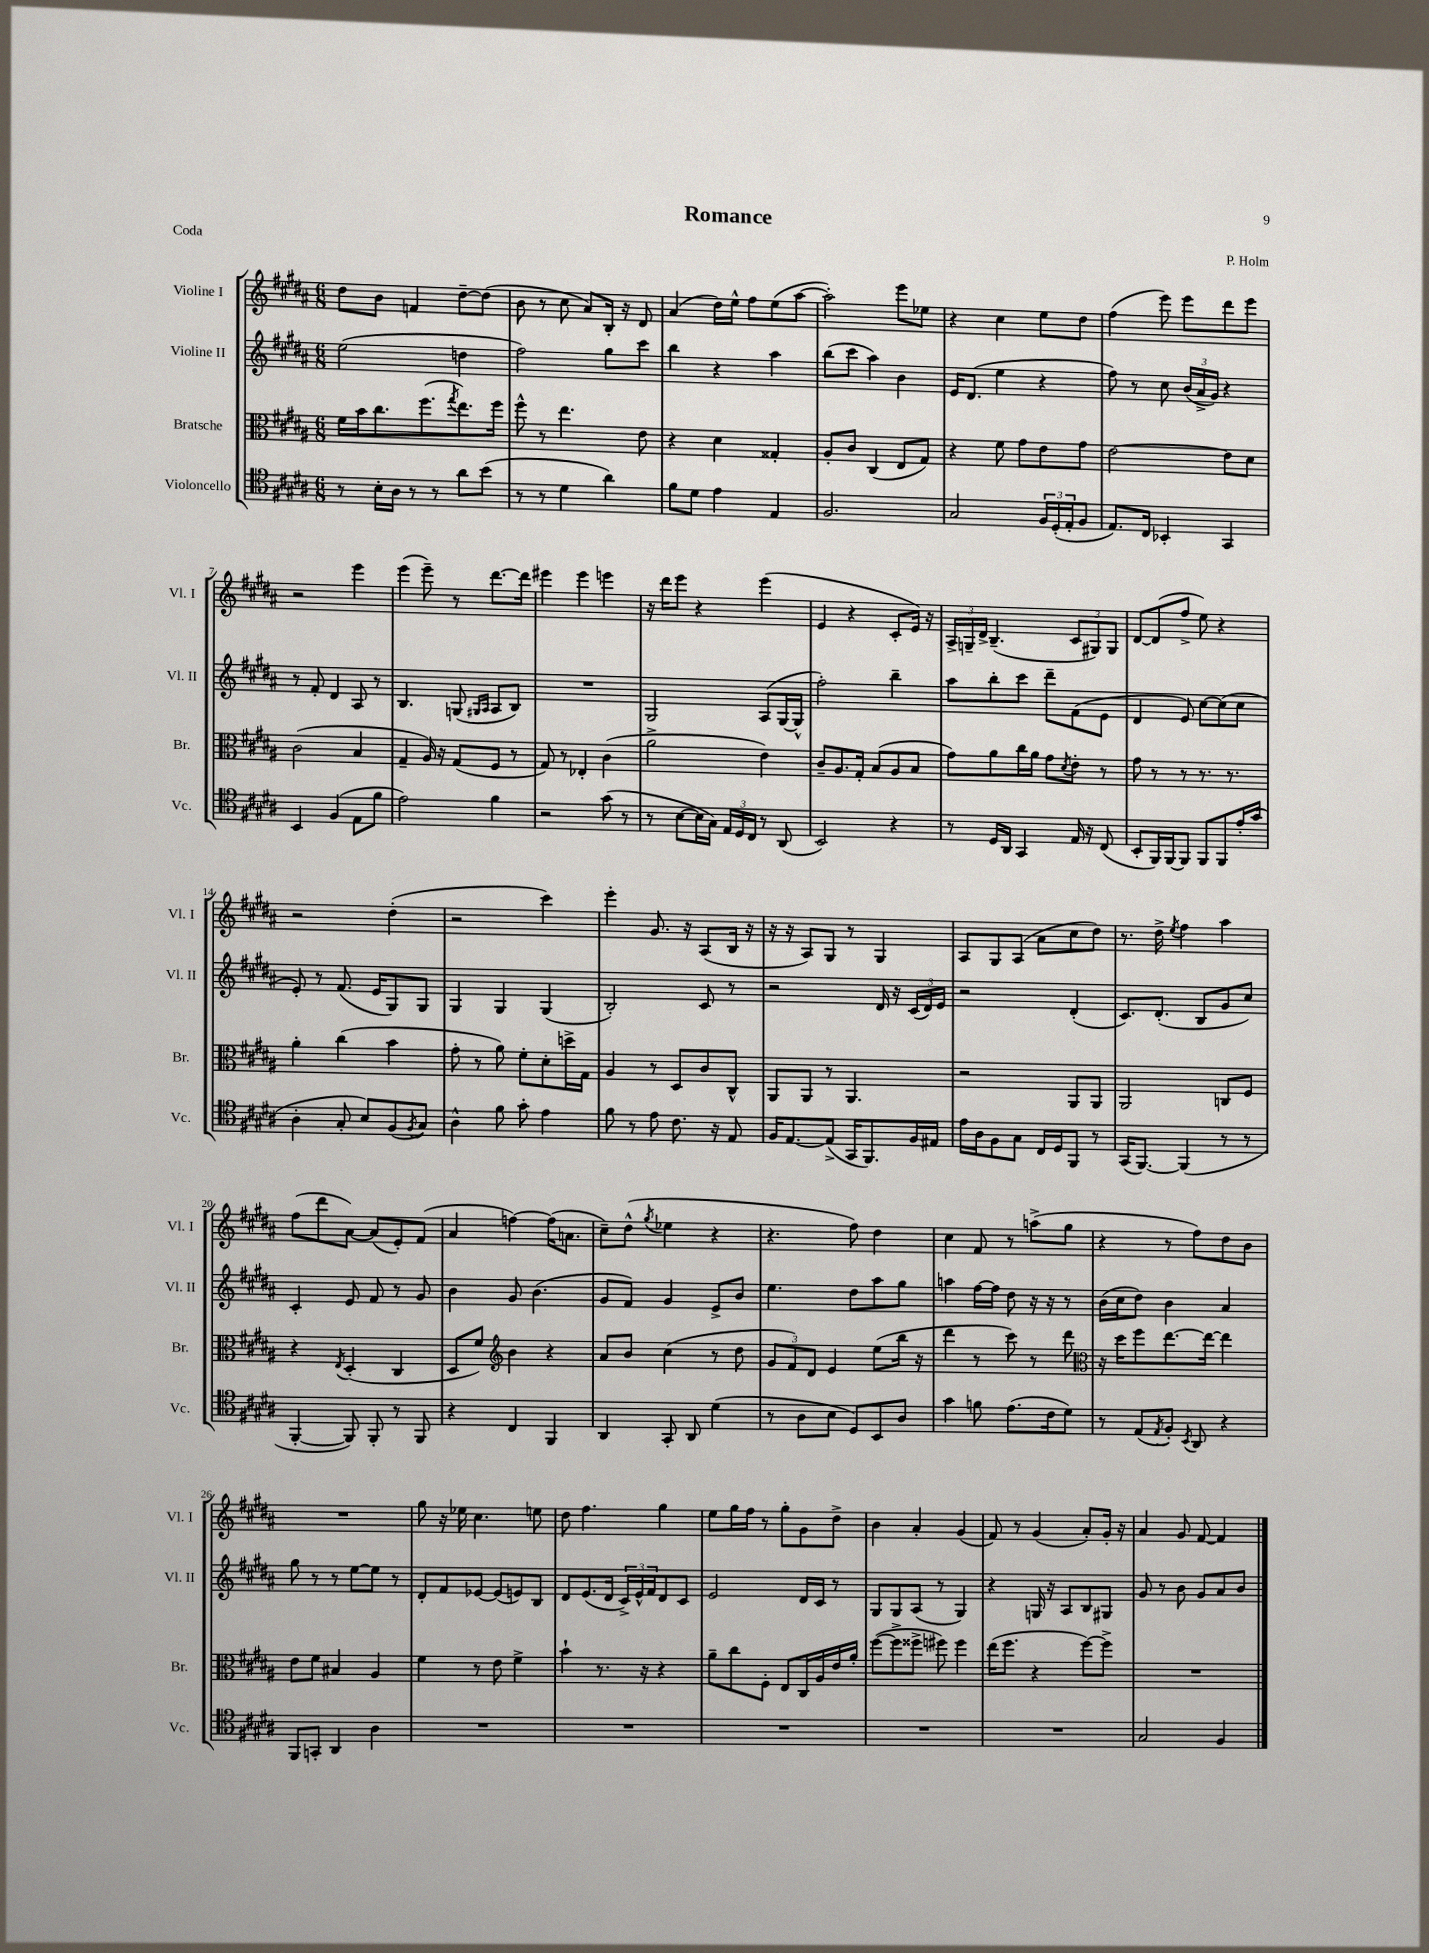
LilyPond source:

\header { title = "Romance" composer = "P. Holm" piece = "Coda" }
<<
\new StaffGroup <<
\new Staff = "s0" \with { instrumentName = "Violine I" shortInstrumentName = "Vl. I" } {
    \clef treble \key b \major \numericTimeSignature \time 6/8
    dis''8 b'8 f'4 dis''8~-- dis''8( |
    b'8 r8 cis''8 ais'8) b16-. r16 dis'8 |
    ais'4( dis''16) e''16-^ fis''8 e''8( ais''8~ |
    ais''2-.) e'''8 ees''8 |
    r4 cis''4 e''8 dis''8 |
    fis''4( e'''8) e'''8 dis'''8 e'''8 |
    r2 e'''4 |
    e'''4( e'''8--) r8 dis'''8.~ dis'''16 |
    eis'''4 eis'''4 e'''4 |
    r16 dis'''16 e'''8 r4 e'''4( |
    e'4 r4 cis'8-. e'16) r16 |
    \tuplet 3/2 { ais16-> g16-- dis'16-> } b4.--( \tuplet 3/2 { cis'8 gis8) gis8 } |
    dis'8~ dis'8( fis''8-> e''8) r4 |
    r2 dis''4-.( |
    r2 cis'''4) |
    e'''4-. gis'8. r16 ais8( b16 r16 |
    r16 r16 ais8) gis8 r8 gis4 |
    ais8 gis8 ais8( ais'8 cis''8 dis''8) |
    r8. dis''16-> \acciaccatura { e''8 } fis''4 ais''4 |
    fis''8( dis'''8 ais'8~) ais'8( e'8-.) fis'8( |
    ais'4 f''4~) f''16( a'8. |
    cis''8--) dis''8-^( \acciaccatura { gis''8 } ees''4 r4 |
    r4. fis''8) dis''4 |
    cis''4 fis'8 r8 a''8->( gis''8 |
    r4 r8 fis''8) dis''8 b'8 |
    R2. |
    gis''8 r16 ees''16 cis''4. e''8 |
    dis''8 fis''4. gis''4 |
    e''8 gis''16 fis''16 r8 gis''8-. gis'8 dis''8-> |
    b'4 ais'4-. gis'4( |
    fis'8) r8 gis'4( ais'8-.) gis'16-. r16 |
    ais'4 gis'8 fis'8~ fis'4 \bar "|." |
}
\new Staff = "s1" \with { instrumentName = "Violine II" shortInstrumentName = "Vl. II" } {
    \clef treble \key b \major \numericTimeSignature \time 6/8
    e''2( d''4 |
    fis''2) gis''8 cis'''8 |
    b''4 r4 ais''4 |
    b''8( cis'''8 ais''4) b'4 |
    e'16 dis'8.( e''4 r4 |
    fis''8) r8 cis''8 \tuplet 3/2 { b'16( ais'16-> gis'16) } r4 |
    r8 fis'8-. dis'4 ais8 r8 |
    b4. g8( \grace { gis16 ais16 } ais8 b8) |
    R2. |
    gis2 ais8( gis16~ gis16-^ |
    fis''2-.) b''4-- |
    ais''8 b''8-. cis'''8 dis'''8-- fis'8( e'8 |
    dis'4 e'8) cis''8~ cis''8( cis''8 |
    e'8-.) r8 fis'8.( e'16 gis8) gis8 |
    gis4 gis4 gis4( |
    b2-.) cis'8 r8 |
    r2 dis'16 r16 \tuplet 3/2 { cis'16( dis'16) e'16 } |
    r2 dis'4-.( |
    cis'8.) dis'8.-.( b8 gis'8 cis''8) |
    cis'4-. e'8 fis'8 r8 gis'8 |
    b'4 gis'8 b'4.( |
    gis'8 fis'8) gis'4 e'8-> b'8 |
    e''4. dis''8 ais''8 gis''8 |
    a''4 fis''16~ fis''16 dis''8 r16 r16 r8 |
    b'16( cis''16 dis''8) b'4 ais'4 |
    gis''8 r8 r8 e''8~ e''8 r8 |
    dis'8-. fis'8 ees'8~ ees'8( e'8) b8 |
    dis'8 e'8.( dis'16 \tuplet 3/2 { cis'16->) e'16-^ fis'16 } dis'8 cis'8 |
    e'2 dis'16 cis'16 r8 |
    gis8 gis8 ais8( r8 gis4) |
    r4 g16 r16 ais8 b8 gis8 |
    gis'8 r8 b'8 gis'8 ais'8 b'8 \bar "|." |
}
\new Staff = "s2" \with { instrumentName = "Bratsche" shortInstrumentName = "Br." } {
    \clef alto \key b \major \numericTimeSignature \time 6/8
    fis'16 b'16 cis''8. fis''8.( \acciaccatura { gis''8 } e''8.) fis''16 |
    fis''8-^ r8 e''4. e'8 |
    r4 dis'4 gisis4-. |
    ais8-. cis'8 cis4( e8 gis8) |
    r4 fis'8 gis'8 e'8 gis'8 |
    e'2~ e'8 dis'8 |
    cis'2( b4 |
    gis4-- ais16) r16 gis8( fis8 r8 |
    gis8) r8 ees4-. cis'4( |
    ais'2-> e'4) |
    cis'8-- ais8. gis16-. b8( ais8 b8 |
    gis'8) ais'8 cis''16 ais'16 gis'8 \acciaccatura { dis'8 } e'8-. r8 |
    gis'8 r8 r8 r8. r8. |
    ais'4-. cis''4( b'4 |
    gis'8-. r8 ais'8) fis'8-. dis'8-. d''16-> gis16 |
    ais4 r8 dis8 cis'8 cis8-^ |
    ais,8 ais,8 r8 ais,4. |
    r2 ais,8 ais,8 |
    ais,2 c8 fis8 |
    r4 \acciaccatura { e8 } dis4-.( cis4 |
    dis8 fis'8) \clef treble b'4 r4 |
    ais'8 b'8 cis''4( r8 dis''8 |
    \tuplet 3/2 { gis'8 fis'8) dis'8 } e'4 e''8( b''16 r16 |
    dis'''4 r8 cis'''8) r8 dis'''8 |
    \clef alto r16 dis''16 fis''8 e''8.~ e''16~ e''4 |
    e'8 fis'8 bis4 ais4 |
    fis'4 r8 e'8 fis'4-> |
    b'4-! r8. r16 r4 |
    ais'8-- cis''8 fis8-. e8 cis16 ais16 e'16 ais'16-. |
    fis''8~( fis''8-> fisis''8-> fis''8) fis''4 |
    e''16( fis''8. r4 fis''8~) fis''8-> |
    R2. \bar "|." |
}
\new Staff = "s3" \with { instrumentName = "Violoncello" shortInstrumentName = "Vc." } {
    \clef tenor \key b \major \numericTimeSignature \time 6/8
    r8 b16-. ais16 r8 r8 ais'8 b'8( |
    r8 r8 dis'4 ais'4) |
    fis'8 dis'8 e'4 e4 |
    fis2. |
    gis2 \tuplet 3/2 { fis16 dis16-.( e16-. } fis8 |
    e8.) cis16 bes,4-. gis,4 |
    b,4 fis4( e8 fis'8 |
    e'2) fis'4 |
    r2 gis'8( r8 |
    r8 b8~ b16 gis16) \tuplet 3/2 { e16 dis16 cis16 } r8 ais,8( |
    b,2) r4 |
    r8 dis16 ais,16 gis,4 e16 r16 cis8( |
    b,8-. fis,16) fis,16~ fis,8 fis,8 fis,8 e'16-. gis'16( |
    ais4-. gis8-. b8) fis8( \acciaccatura { fis8 } gis8) |
    ais4-^ fis'8 gis'8-. e'4 |
    fis'8 r8 e'8 cis'8. r16 e8 |
    fis16 e8.~ e8->( gis,16 fis,8.) fis16 eis16 |
    e'16 ais16 fis8 gis8 cis16 dis16 fis,8 r8 |
    gis,16( fis,8.~) fis,4( r8 r8 |
    fis,4~-. fis,8) fis,8-. r8 fis,8 |
    r4 cis4 fis,4 |
    ais,4 gis,8-. ais,8 dis'4( |
    r8 ais8 b8 dis8) b,8 ais8 |
    gis'4 f'8 e'8.( cis'16 dis'8) |
    r8 e8( \acciaccatura { e8 } fis8-.) \acciaccatura { b,8 } ais,8 r4 |
    fis,8 g,8-. ais,4 ais4 |
    R2. |
    R2. |
    R2. |
    R2. |
    R2. |
    gis2 fis4 \bar "|." |
}
>>
>>
